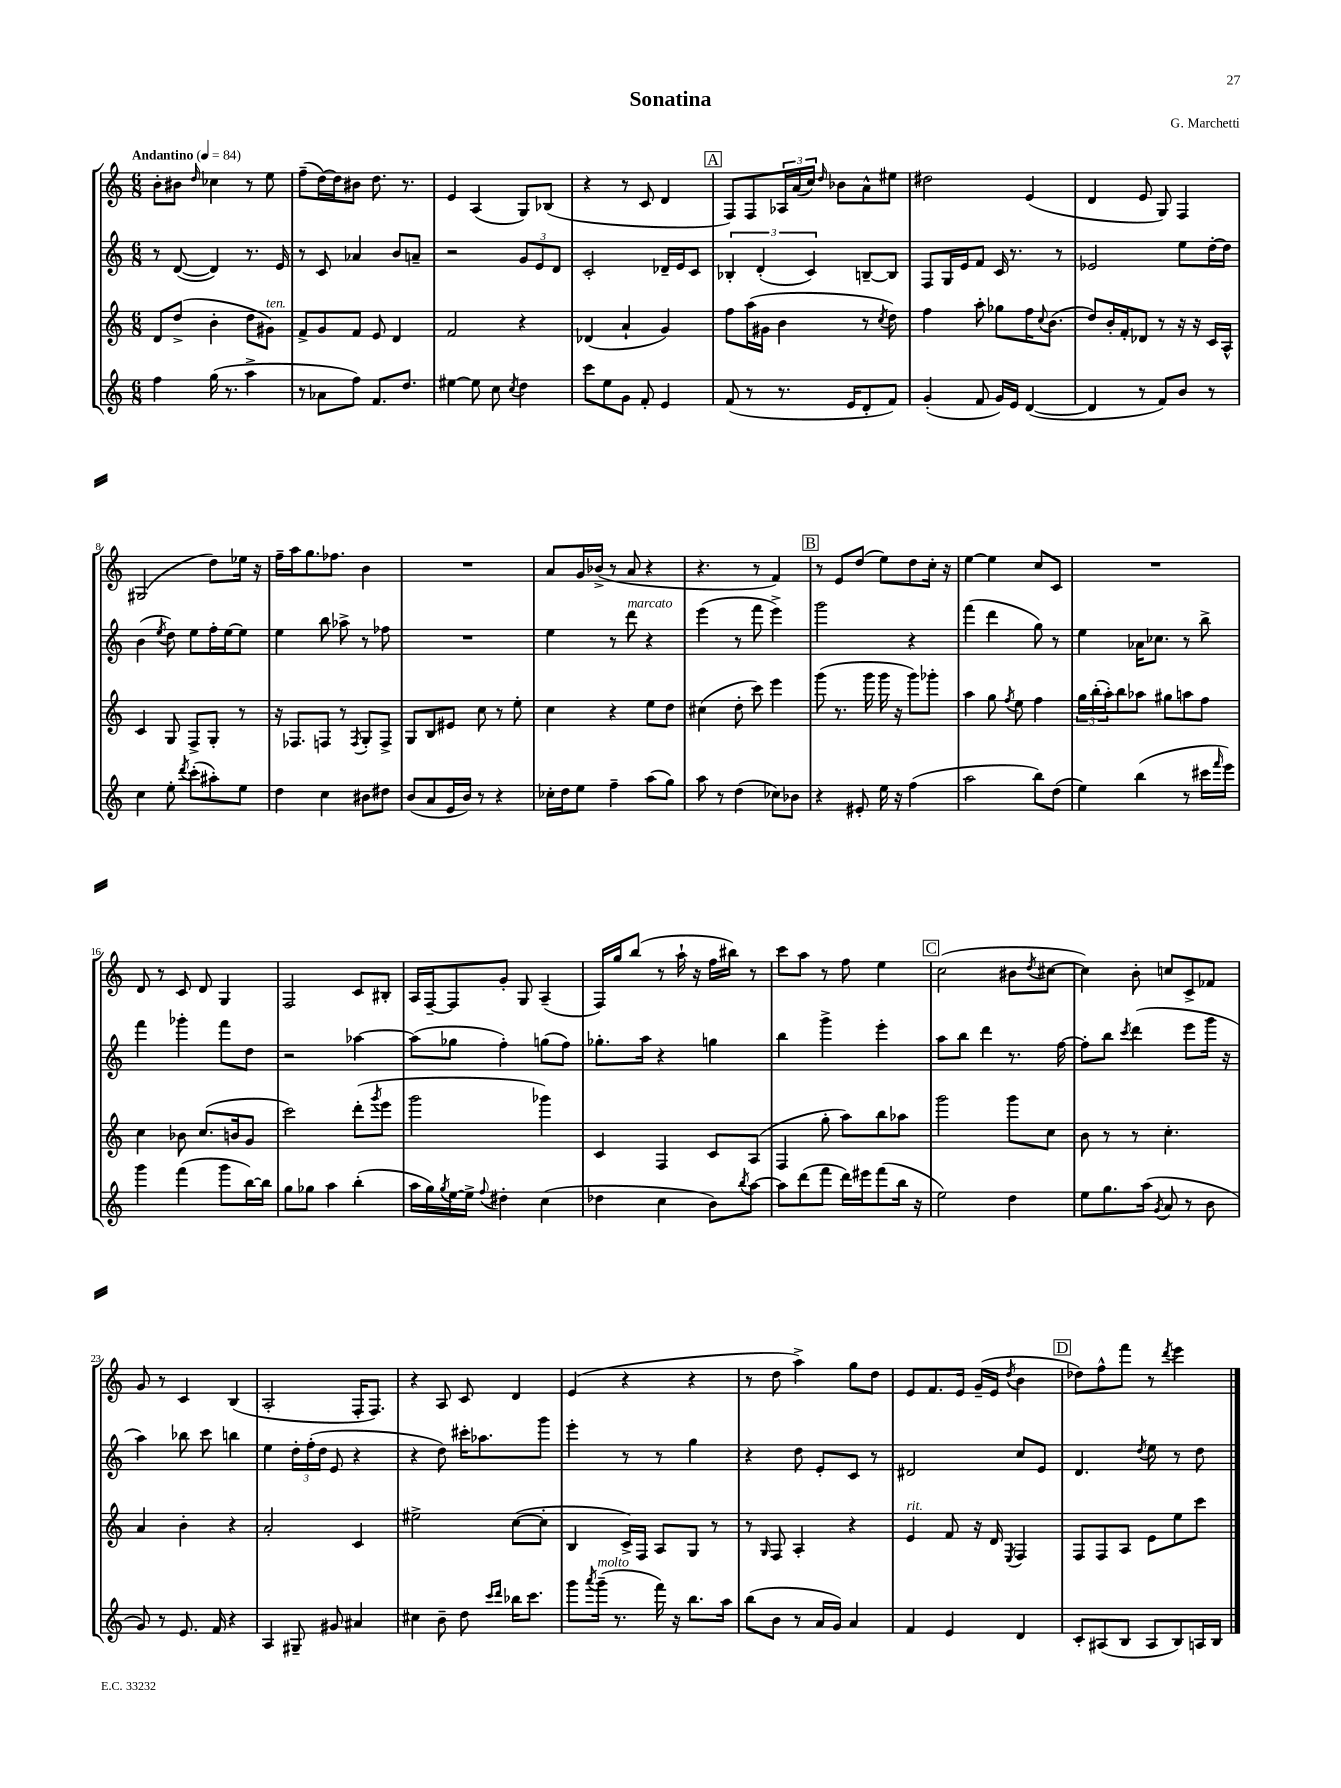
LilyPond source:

\header { title = "Sonatina" composer = "G. Marchetti" }
<<
\new StaffGroup <<
\new Staff = "s0" {
    \clef treble \key c \major \numericTimeSignature \time 6/8 \tempo "Andantino" 4 = 84
    b'8-. bis'8 \grace { d''16 } ces''4 r8 e''8 |
    f''8--( d''16~) d''16 bis'8 d''8. r8. |
    e'4 a4( g8) bes8( |
    r4 r8 c'8 d'4 |
    \mark \markup { \box "A" } f8) f8 \tuplet 3/2 { aes16 a'16( c''16) } \grace { d''16 } bes'8 a'8-^ eis''8 |
    dis''2 e'4( |
    d'4 e'8 g8) f4 |
    gis2( d''8) ees''16 r16 |
    f''16-- a''16 g''8. fes''8. b'4 |
    R2. |
    a'8 g'16 bes'16->( r8 a'8 r4 |
    r4. r8 f'4) |
    \mark \markup { \box "B" } r8 e'8 d''8( e''8) d''8 c''16-. r16 |
    e''4~ e''4 c''8 c'8 |
    R2. |
    d'8 r8 c'8 d'8 g4 |
    f2 c'8 bis8-. |
    a16 f16~-- f8 g'8-. g8 a4--( |
    f16) g''16 b''8( r8 a''16-! r16 f''16 bis''16) r8 |
    c'''8 a''8 r8 f''8 e''4 |
    \mark \markup { \box "C" } c''2( bis'8 \acciaccatura { d''8 } cis''8~ |
    cis''4) b'8-. c''8 c'8-> fes'8 |
    g'8 r8 c'4 b4( |
    a2-. f16-. f8.) |
    r4 a8 c'8 d'4 |
    e'4( r4 r4 |
    r8 d''8 a''4->) g''8 d''8 |
    e'8 f'8. e'16 g'16--( e'16 \acciaccatura { d''8 } b'4 |
    \mark \markup { \box "D" } des''8) f''8-^ f'''8 r8 \acciaccatura { d'''8 } e'''4 \bar "|." |
}
\new Staff = "s1" {
    \clef treble \key c \major \numericTimeSignature \time 6/8
    r8 d'8~( d'4) r8. e'16 |
    r8 c'8 aes'4 b'8 a'8-- |
    r2 \tuplet 3/2 { g'8 e'8 d'8 } |
    c'2-. des'16-- e'16 c'8 |
    \mark \markup { \box "A" } \tuplet 3/2 { bes4-. d'4-.( c'4) } b8~-- b8 |
    f8 g16 e'16 f'8 c'16 r8. r8 |
    ees'2 e''8 d''16~-. d''16 |
    b'4( \acciaccatura { e''8 } d''8) e''8 f''16-. e''16~ e''8 |
    e''4 b''8 aes''8-> r8 fes''8 |
    R2. |
    e''4 r8 d'''8^\markup { \italic "marcato" } r4 |
    e'''4( r8 f'''8 e'''4->) |
    \mark \markup { \box "B" } g'''2 r4 |
    f'''4( d'''4 g''8) r8 |
    e''4 aes'16 ces''8. r8 b''8-> |
    f'''4 ges'''4-. f'''8 d''8 |
    r2 aes''4~ |
    aes''8( ges''8 f''4-.) g''8( f''8) |
    ges''8.-. a''16 r4 g''4 |
    b''4 g'''4-> e'''4-. |
    \mark \markup { \box "C" } a''8 b''8 d'''4 r8. f''16~ |
    f''8-. b''8 \acciaccatura { c'''8 } d'''4( e'''8 g'''16 r16 |
    a''4) bes''8 c'''8 b''4 |
    e''4 \tuplet 3/2 { d''16-. f''16-.( d''16 } e'8 r4 |
    r4 d''8) cis'''16-. aes''8. g'''8 |
    e'''4-. r8 r8 g''4 |
    r4 d''8 e'8-. c'8 r8 |
    dis'2 c''8 e'8 |
    \mark \markup { \box "D" } d'4. \acciaccatura { d''8 } e''8 r8 d''8 \bar "|." |
}
\new Staff = "s2" {
    \clef treble \key c \major \numericTimeSignature \time 6/8
    d'8 d''8->( b'4-. d''8 gis'8^\markup { \italic "ten." }) |
    f'8-> g'8 f'8 e'8 d'4 |
    f'2 r4 |
    des'4( a'4-! g'4) |
    \mark \markup { \box "A" } f''8 a''16( gis'16 b'4 r8 \acciaccatura { c''8 } d''8) |
    f''4 a''8-. ges''8 f''16 \appoggiatura { c''8 } b'8.( |
    d''8) b'16-. f'16-. des'8 r8 r16 r16 c'16 a16-^ |
    c'4 g8 f8-> g8-. r8 |
    r16 fes8. f8 r8 \acciaccatura { f8 } g8-. f8-> |
    g8 b8 eis'8 c''8 r8 e''8-. |
    c''4 r4 e''8 d''8 |
    cis''4( d''8-. c'''8) e'''4 |
    \mark \markup { \box "B" } g'''8( r8. g'''16 g'''16 r16 g'''8) ges'''8-. |
    a''4 g''8 \acciaccatura { f''8 } e''8 f''4 |
    \tuplet 3/2 { g''16 b''16-.( a''16-.) } b''8 aes''8 gis''8 a''8 f''8 |
    c''4 bes'8 c''8.( b'16 g'8 |
    c'''2) d'''8-.( \acciaccatura { g'''8 } e'''8 |
    g'''2 ges'''4) |
    c'4 f4 c'8 a8( |
    f4 g''8-. a''8) b''8 aes''8 |
    \mark \markup { \box "C" } g'''2 g'''8 c''8 |
    b'8 r8 r8 c''4.-. |
    a'4 b'4-. r4 |
    a'2-. c'4 |
    eis''2-> c''8~( c''8-. |
    b4 c'16->) f16 a8 g8 r8 |
    r8 \grace { g16 } f8 a4-. r4 |
    e'4^\markup { \italic "rit." } f'8 r16 d'16 \acciaccatura { e8 } f4 |
    \mark \markup { \box "D" } f8 f8 a8 e'8 e''8 c'''8 \bar "|." |
}
\new Staff = "s3" {
    \clef treble \key c \major \numericTimeSignature \time 6/8
    f''4 g''16( r8. a''4-> |
    r8 aes'8 f''8) f'8. d''8. |
    eis''4~ eis''8 c''8 \acciaccatura { c''8 } d''4 |
    c'''8 e''8 g'8 f'8-. e'4 |
    \mark \markup { \box "A" } f'8( r8 r8. e'16 d'8-. f'8) |
    g'4-.( f'8 g'16) e'16 d'4~( |
    d'4 r8 f'8) b'8 r8 |
    c''4 e''8-. \acciaccatura { d'''8 } c'''8-.( ais''8-.) e''8 |
    d''4 c''4 bis'8 dis''8 |
    b'8( a'8 e'16 b'16) r8 r4 |
    ces''16-. d''16 e''8 f''4-- a''8( g''8) |
    a''8 r8 d''4( ces''8) bes'8 |
    \mark \markup { \box "B" } r4 eis'8-. e''16 r16 f''4( |
    a''2 b''8) d''8( |
    e''4) b''4( r8 cis'''16 \grace { f'''16 } e'''16) |
    g'''4 f'''4( g'''8 b''16~) b''16 |
    g''8 ges''8 a''4 b''4-.( |
    a''16 g''16) \acciaccatura { g''8 } e''16~ e''16-> \appoggiatura { f''8 } dis''4-. c''4( |
    des''4 c''4 b'8) \acciaccatura { b''8 } a''8~ |
    a''8 d'''8( f'''8 d'''16) eis'''16 f'''8( b''16 r16 |
    \mark \markup { \box "C" } e''2) d''4 |
    e''8 g''8. a''16( \acciaccatura { g'8 } a'8 r8 b'8 |
    g'8) r8 e'8. f'16 r4 |
    a4 gis8-- gis'8 ais'4 |
    cis''4 b'8-- d''8 \grace { c'''16 d'''16 } bes''16 c'''8. |
    g'''8 \acciaccatura { a'''8 } g'''16--^\markup { \italic "molto" }( r8. f'''16) r16 b''8. a''16 |
    b''8( b'8 r8 a'16 g'16) a'4 |
    f'4 e'4 d'4 |
    \mark \markup { \box "D" } c'8-. ais8( b8 ais8 b8) a16 b16 \bar "|." |
}
>>
>>
